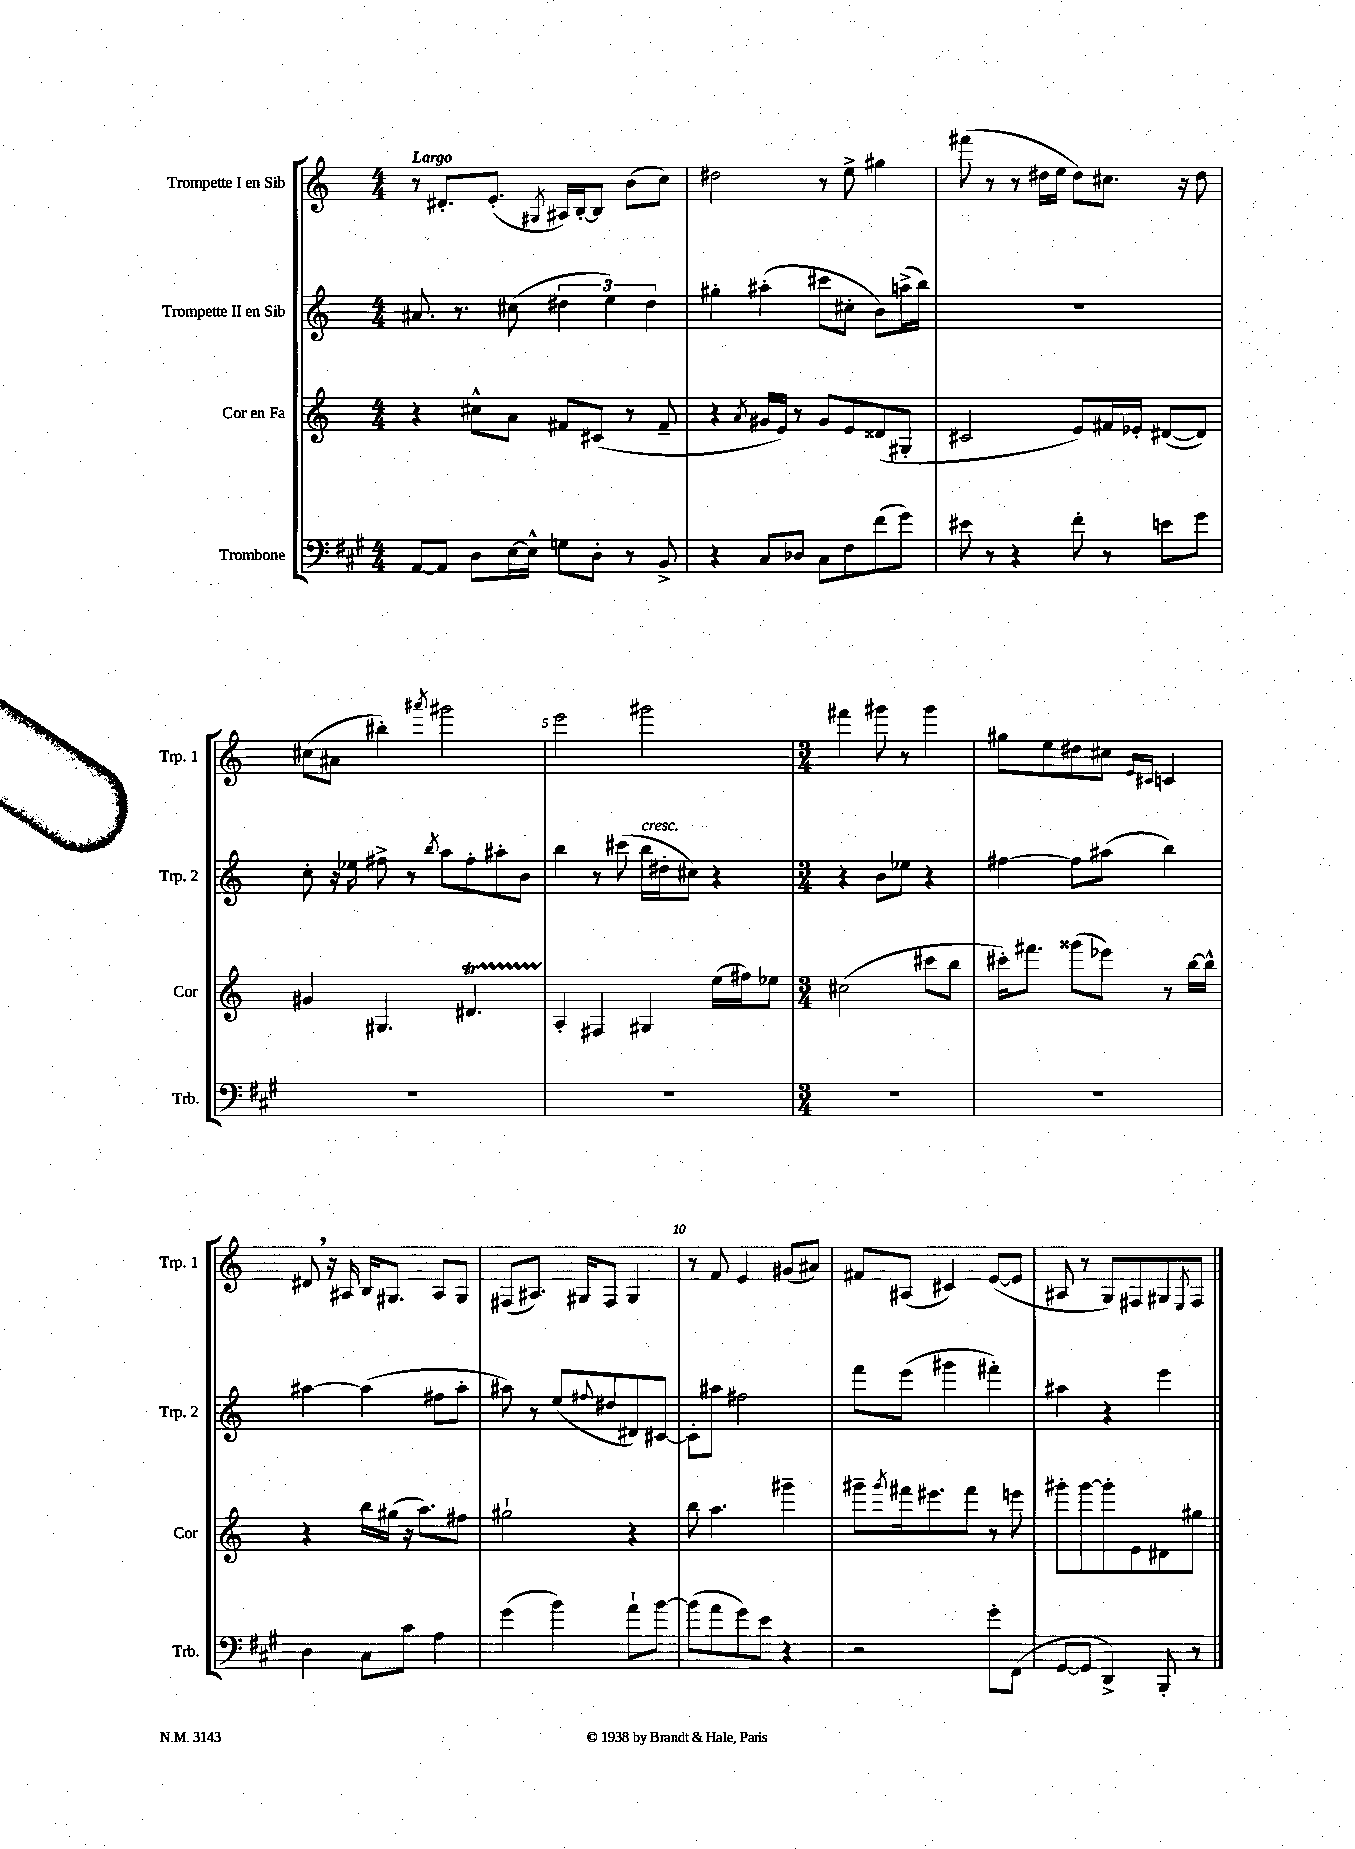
<<
\new StaffGroup <<
\new Staff = "s0" \with { instrumentName = "Trompette I en Sib" shortInstrumentName = "Trp. 1" } {
    \clef treble \key c \major \numericTimeSignature \time 4/4 \tempo "Largo"
    r8 dis'8.-. e'8.-.( \acciaccatura { gis8 } ais16) b16~-. b8 b'8( c''8) |
    dis''2 r8 e''8-> gis''4 |
    fis'''8( r8 r8 dis''16 e''16 dis''8) cis''8. r16 dis''8 |
    cis''8( ais'8 bis''4-.) \acciaccatura { ais'''8 } gis'''2 |
    e'''2 gis'''2 |
    \numericTimeSignature \time 3/4 fis'''4 gis'''8 r8 gis'''4 |
    gis''8 e''8 dis''8 cis''8 \grace { e'16 cis'16 } c'4 |
    dis'8 \breathe r16 ais16 b16 gis8. ais8 gis8 |
    fis8( ais8.) gis16 fis8 gis4 |
    r8 f'8 e'4 gis'8( ais'8) |
    fis'8 ais8( cis'4) e'8~( e'8 |
    ais8 r8 g8) fis8 gis8 \acciaccatura { e8 } fis8 \bar "|." |
}
\new Staff = "s1" \with { instrumentName = "Trompette II en Sib" shortInstrumentName = "Trp. 2" } {
    \clef treble \key c \major \numericTimeSignature \time 4/4
    ais'8. r8. cis''8( \tuplet 3/2 { dis''4 e''4) dis''4 } |
    gis''4-. ais''4-.( cis'''8 cis''8-. b'8) a''16->( b''16) |
    R1 |
    c''8-. r16 ees''16 fis''8-> r8 \acciaccatura { b''8 } a''8 fis''8-. ais''8-. b'8 |
    b''4 r8 cis'''8( b''16^\markup { \italic "cresc." } dis''16-. cis''8) r4 |
    \numericTimeSignature \time 3/4 r4 b'8 ees''8 r4 |
    fis''4~ fis''8 ais''8( b''4) |
    ais''4~ ais''4( fis''8 ais''8-. |
    ais''8) r8 e''8( \appoggiatura { fis''8 } dis''8 dis'8) cis'8~ |
    cis'8-. ais''8 fis''2 |
    f'''8 e'''8( gis'''4 fis'''4-.) |
    ais''4 r4 e'''4 \bar "|." |
}
\new Staff = "s2" \with { instrumentName = "Cor en Fa" shortInstrumentName = "Cor" } {
    \clef treble \key c \major \numericTimeSignature \time 4/4
    r4 cis''8-^ a'8 fis'8 cis'8( r8 fis'8-- |
    r4 \acciaccatura { a'8 } gis'16 e'16) r8 gis'8 e'8 disis'8( gis8-. |
    cis'2 e'8) fis'16 ees'16-. dis'8~( dis'8) |
    gis'4 gis4. dis'4.\startTrillSpan |
    a4-.\stopTrillSpan fis4 gis4 e''16( fis''16) ees''8 |
    \numericTimeSignature \time 3/4 cis''2( cis'''8 b''8 |
    cis'''16-.) fis'''8. gisis'''8( ees'''8) r8 b''16~ b''16-^ |
    r4 b''16 gis''16( r16 a''8.) fis''8 |
    gis''2-! r4 |
    b''8 a''4. gis'''4-- |
    gis'''8-- \acciaccatura { gis'''8 } fis'''16 eis'''8. fis'''8 r8 e'''8 |
    gis'''8-. gis'''8~ gis'''8-. e'8 dis'8 gis''8 \bar "|." |
}
\new Staff = "s3" \with { instrumentName = "Trombone" shortInstrumentName = "Trb." } {
    \clef bass \key a \major \numericTimeSignature \time 4/4
    a,8~ a,8 d8 e16~ e16-^ g8 d8-. r8 b,8-> |
    r4 cis8 des8 cis8 fis8 fis'8( gis'8) |
    eis'8 r8 r4 fis'8-. r8 e'8 gis'8 |
    R1 |
    R1 |
    \numericTimeSignature \time 3/4 R2. |
    R2. |
    d4 cis8 cis'8 a4 |
    gis'4( b'4) a'8-! b'8~ |
    b'8( a'8 gis'8) e'8 r4 |
    r2 gis'8-. fis,8( |
    gis,8~ gis,8 d,4->) b,,8-. r8 \bar "|." |
}
>>
>>
\layout { \context { \Score \override BarNumber.break-visibility = ##(#f #t #t) barNumberVisibility = #(every-nth-bar-number-visible 5) } }
